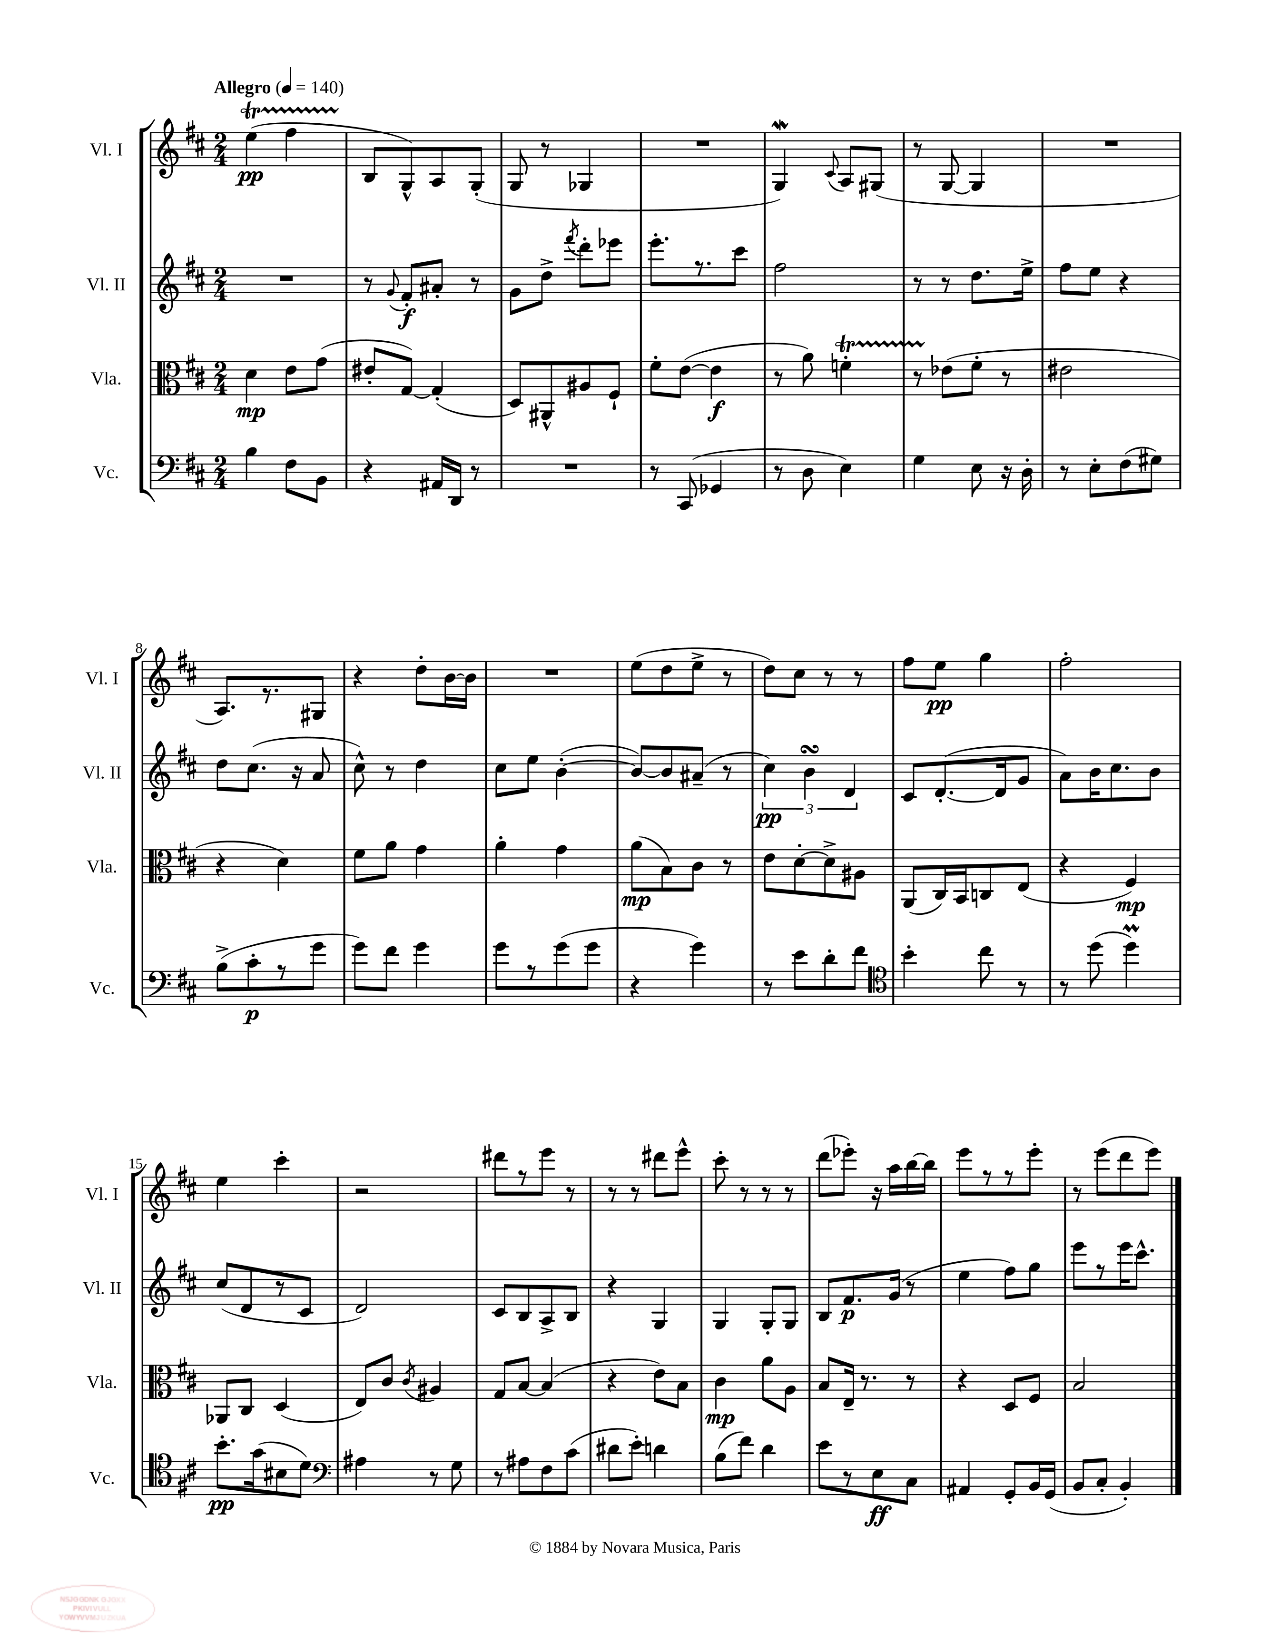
<<
\new StaffGroup <<
\new Staff = "s0" \with { instrumentName = "Vl. I" shortInstrumentName = "Vl. I" } {
    \clef treble \key d \major \numericTimeSignature \time 2/4 \tempo "Allegro" 4 = 140
    \autoBeamOff e''4\startTrillSpan\pp( fis''4 |
    b8[\stopTrillSpan g8-^) a8 g8]-.( |
    g8 r8 ges4 |
    R2 |
    g4\mordent) \appoggiatura { cis'8 } a8[ gis8]( |
    r8 g8~ g4 |
    R2 |
    a8.[) r8. gis8] |
    r4 d''8[-. b'16~ b'16] |
    R2 |
    e''8[( d''8 e''8]-> r8 |
    d''8[) cis''8] r8 r8 |
    fis''8[ e''8]\pp g''4 |
    fis''2-. |
    e''4 cis'''4-. |
    r2 |
    dis'''8[ r8 e'''8] r8 |
    r8 r8 dis'''8[ e'''8]-^ |
    cis'''8-. r8 r8 r8 |
    d'''8[( ees'''8]-.) r16 a''16[ b''16~ b''16] |
    e'''8[ r8 r8 e'''8]-. |
    r8 e'''8[( d'''8 e'''8]) \bar "|." |
}
\new Staff = "s1" \with { instrumentName = "Vl. II" shortInstrumentName = "Vl. II" } {
    \clef treble \key d \major \numericTimeSignature \time 2/4
    \autoBeamOff R2 |
    r8 \appoggiatura { g'8 } fis'8[-.\f ais'8]-. r8 |
    g'8[ d''8]-> \acciaccatura { fis'''8 } d'''8[-. ees'''8] |
    e'''8.[-. r8. cis'''8] |
    fis''2 |
    r8 r8 d''8.[ e''16]-> |
    fis''8[ e''8] r4 |
    d''8[ cis''8.]( r16 a'8 |
    cis''8-^) r8 d''4 |
    cis''8[ e''8] b'4~-.( |
    b'8[~) b'8 ais'8]--( r8 |
    \tuplet 3/2 { cis''4\pp) b'4\turn d'4 } |
    cis'8[ d'8.~-.( d'16 g'8] |
    a'8[) b'16 cis''8. b'8] |
    cis''8[( d'8 r8 cis'8] |
    d'2) |
    cis'8[ b8 a8-> b8] |
    r4 g4 |
    g4 g8[-. g8] |
    b8[ fis'8.\p g'16]( r8 |
    e''4 fis''8[) g''8] |
    e'''8[ r8 e'''16 cis'''8.]-^ \bar "|." |
}
\new Staff = "s2" \with { instrumentName = "Vla." shortInstrumentName = "Vla." } {
    \clef alto \key d \major \numericTimeSignature \time 2/4
    \autoBeamOff d'4\mp e'8[ g'8]( |
    eis'8[-. g8]~) g4-.( |
    d8[) ais,8-^ ais8 fis8]-! |
    fis'8[-. e'8]~( e'4\f |
    r8 a'8) f'4-.\startTrillSpan |
    r8 ees'8[\stopTrillSpan( fis'8]-. r8 |
    eis'2 |
    r4 d'4) |
    fis'8[ a'8] g'4 |
    a'4-. g'4 |
    a'8[\mp( b8) cis'8] r8 |
    e'8[ d'8~-. d'8-> ais8] |
    a,8[( cis16) b,16 c8 e8]( |
    r4 fis4\mp) |
    aes,8[ cis8] d4( |
    e8[) cis'8] \acciaccatura { cis'8 } ais4 |
    g8[ b8]~ b4( |
    r4 e'8[) b8] |
    cis'4\mp a'8[ a8] |
    b8[ e16]-- r8. r8 |
    r4 d8[ fis8] |
    b2 \bar "|." |
}
\new Staff = "s3" \with { instrumentName = "Vc." shortInstrumentName = "Vc." } {
    \clef bass \key d \major \numericTimeSignature \time 2/4
    \autoBeamOff b4 fis8[ b,8] |
    r4 ais,16[ d,16] r8 |
    R2 |
    r8 cis,8( ges,4 |
    r8 d8 e4) |
    g4 e8 r16 d16-. |
    r8 e8[-. fis8( gis8]) |
    b8[->( cis'8-.\p r8 g'8] |
    g'8[) fis'8] g'4 |
    g'8[ r8 g'8( g'8] |
    r4 g'4) |
    r8 e'8[ d'8-. fis'8] |
    \clef tenor b'4-. cis''8 r8 |
    r8 d''8( d''4\prall) |
    b'8.[-.\pp g'16( bis8 d'8]) |
    \clef bass ais4 r8 g8 |
    r8 ais8[ fis8 cis'8]( |
    dis'8[ e'8]-.) d'4 |
    b8[( fis'8]) d'4 |
    e'8[ r8 e8\ff cis8] |
    ais,4 g,8[-. b,16 g,16]( |
    b,8[ cis8]-. b,4-.) \bar "|." |
}
>>
>>
